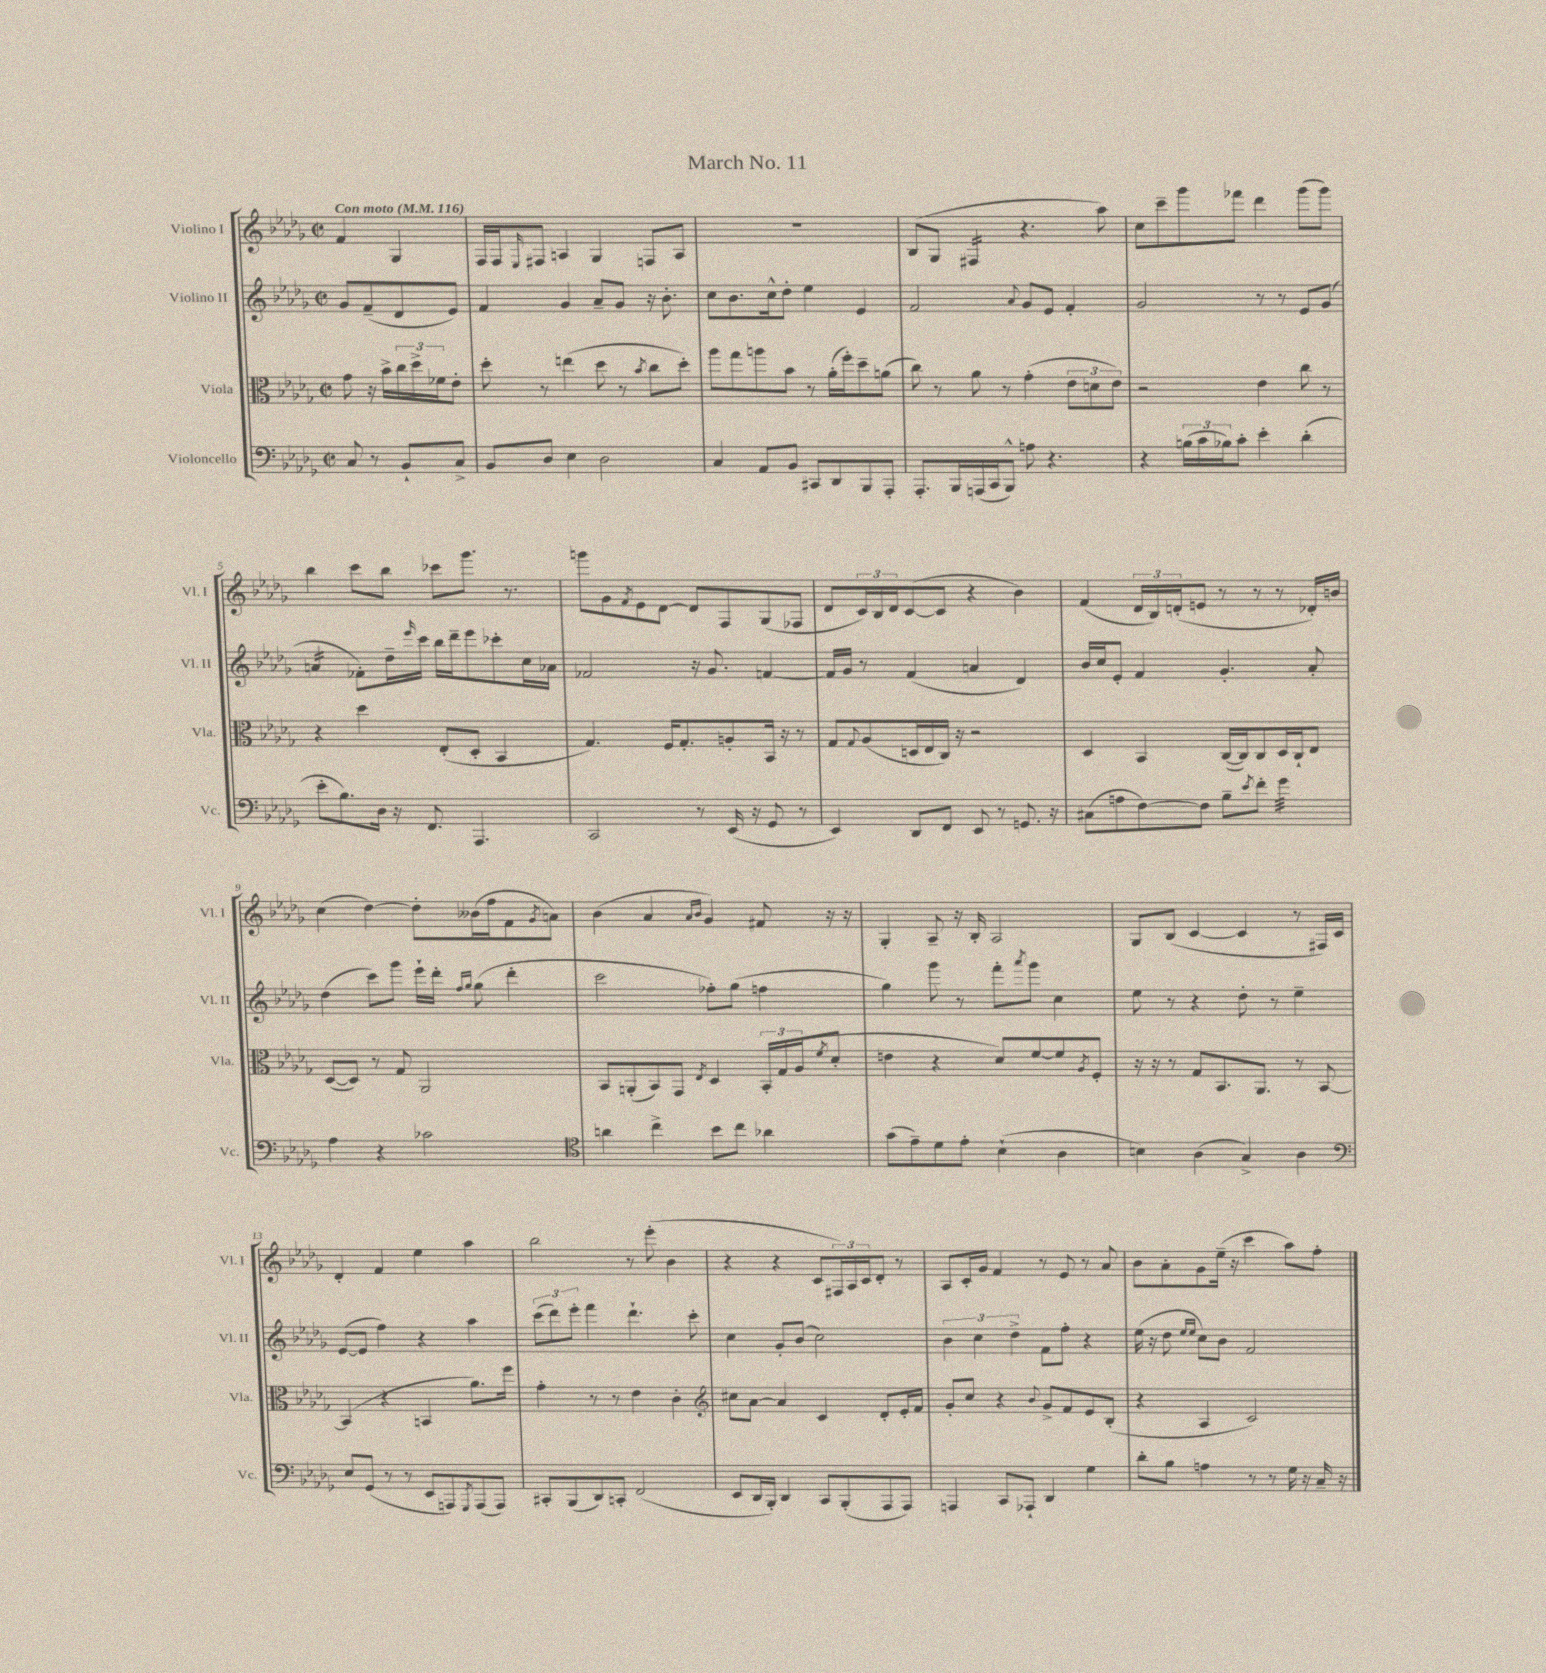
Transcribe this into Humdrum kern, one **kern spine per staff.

**kern	**kern	**kern	**kern
*staff4	*staff3	*staff2	*staff1
*clefF4	*clefC3	*clefG2	*clefG2
*k[b-e-a-d-g-]	*k[b-e-a-d-g-]	*k[b-e-a-d-g-]	*k[b-e-a-d-g-]
*M2/2	*M2/2	*M2/2	*M2/2
*met(c|)	*met(c|)	*met(c|)	*met(c|)
*MM116	*MM116	*MM116	*MM116
8C	8g-	8g-	4f
8r	16r	(8f~	.
.	16b-^	.	.
8BB-`	24cc	8d-	4G-
.	24dd-^	.	.
.	24f-	.	.
8C^	8e-'	8e-)	.
=	=	=	=
8BB-	8dd-'	4f	16F
.	.	.	16F
.	.	.	16qqE-
8D-	8r	.	8F#
4E-	(4ee	4g-	4A
2D-	8dd-	8a-~	4G-
.	8r	8g-	.
.	8qb-	.	.
.	8cc	16r	8F
.	.	8.b-'	.
.	8dd-')	.	8A
=	=	=	=
4C	8aa-	8cc	1r
.	8gg-	8.b-	.
8AA-	8aa	.	.
.	.	16cc^^	.
8BB-	8b-	8dd-'	.
8CC#	8r	4ee-	.
8DD-	(16a-'	.	.
.	16ff')	.	.
8BBB-	8dd-~	4e-	.
8AAA-'	(8a	.	.
=	=	=	=
8.AAA-'	8cc)	2f	(8B-
.	8r	.	8G-
16BBB-	.	.	.
(16AAA	8a-	.	4F#
16CC	.	.	.
8BBB-^^)	8r	.	.
.	.	8qqa-	.
8A	(4g-'	8g-	4.r
4.r	.	8e-	.
.	12e-	4f'	.
.	12d	.	.
.	.	.	8aa-)
.	12e-)	.	.
=	=	=	=
4r	2r	2g-	8cc
.	.	.	8ccc~
(24B	.	.	8ggg-
24c	.	.	.
24B-)	.	.	.
8c'	.	.	8fff-
4e-'	4e-	8r	4ddd-
.	.	8r	.
(4d-'	8cc	8e-	(8ggg-
.	8r	(8g-	8ggg-)
=	=	=	=
8e-'	4r	4a	4bb-
8.B-)	.	.	.
.	4dd-	8f-')	8ccc
16D-	.	.	.
16r	.	16dd-~	8bb-
.	.	16qqeee-	.
8.FF	.	16ccc	.
.	(8E-'	16bb-	8ccc-
.	.	16ddd-~	.
4.AAA-	8D-'	8eee-	8.ggg-
.	4BB-	8ccc-'	.
.	.	.	8.r
.	.	16cc	.
.	.	16a-	.
=	=	=	=
2CC	4.G-)	2f-	8ggg
.	.	.	8g-
.	.	.	8qf
.	.	.	8e-
.	16F	.	[8d-
.	8.G-'	.	.
8r	.	16r	8d-]
.	.	8.g-	.
(16EE-	8A'	.	8F
16r	.	.	.
8GG-	16BB-	[4f	(8G-
.	16r	.	.
8r	8r	.	8F-
=	=	=	=
4EE-)	8G-	16f]	8d-
.	.	16g-	.
.	8qqG-	.	.
.	(8A-	8r	24c)
.	.	.	24B-
.	.	.	24d-
8DD-	16D	(4f	([8c
.	16E-	.	.
8FF	16C)	.	8c]
.	16r	.	.
8EE-	2r	4a	4r
8r	.	.	.
8.GG	.	4d-)	4b-)
16r	.	.	.
=	=	=	=
(8C#	4D-	16b-	(4f
.	.	16cc	.
8A	.	8e-'	.
[8F)	4BB-	4f	24d-
.	.	.	24B-)
.	.	.	(24d'
8F]	.	.	8e
8B-~	([16C	4.g-'	8r
.	16C])	.	.
8qe-	.	.	.
8f'	8C	.	8r
4g-	16D-	.	8r
.	16C`	.	.
.	8E-	8a-'	16d-')
.	.	.	16b
=	=	=	=
4A-	([8D-	(4dd-	(4cc
.	8D-])	.	.
4r	8r	8ccc)	[4dd-)
.	8G-	8ggg-	.
2c-	2AA-	16eee-`	8dd-']
.	.	16ddd-'	.
.	.	16qqff	.
.	.	16qqgg-	.
.	.	(8gg-	(16b--
.	.	.	16ff
.	.	4ddd-'	8f
.	.	.	8qg-
.	.	.	8a)
=	=	=	=
*clefC4	*	*	*
4a	8BB-	2ccc	(4b-
.	(8AA'	.	.
4cc^	8BB-)	.	4a-
.	8GG-	.	.
.	.	.	16qqa-
.	8qE-	.	16qqb-
8b-	4D-	8ff-')	4g-)
8cc	.	(8gg-	.
4a-	24BB-'	4ff	8f#
.	24G-	.	.
.	(24A-	.	.
.	8qf	.	.
.	8d-'	.	16r
.	.	.	16r
=	=	=	=
(8g-	4e	4gg-)	4G-'
8e-~)	.	.	.
8d-	4r	8ggg-	8A-~
8e-'	.	8r	16r
.	.	.	16B-'
(4B-`	8d-)	8fff'	2A-
.	.	8qaaa-	.
.	[8f	8ggg-	.
4A-	8f]	4cc	.
.	8qA-	.	.
.	8F'	.	.
=	=	=	=
4B)	16r	8ee-	8G-
.	16r	.	.
.	8r	8r	(8B-
(4A-	8G-	4r	[4c
.	8.BB-	.	.
4G-^)	.	8dd-'	4c]
.	8.AA-	.	.
.	.	8r	.
4A-	8r	4ee-~	8r
.	[8BB-	.	16F#)
.	.	.	16c
=	=	=	=
*clefF4	*	*	*
8E-	(4BB-]	([8e-	4d-'
(8GG-	.	8e-]	.
8r	4r	4ff)	4f
8r	.	.	.
8EE-	4BB	4r	4ee-
8AAA)	.	.	.
8qGGG-	.	.	.
(8AAA	8.a-)	4aa-	4aa-
8AAA)	.	.	.
.	16ff	.	.
=	=	=	=
8CC#'	4g-'	(12ccc	2bb-
.	.	12ddd-)	.
(8BBB-	.	.	.
.	.	12eee-'	.
8DD-)	8r	4fff	.
8CC'	8r	.	.
(2FF	4e-	4.ddd-`	8r
.	.	.	(8eee-'
.	4c'	.	4b-
.	.	8ccc'	.
=	=	=	=
*	*clefG2	*	*
8EE-	8cc#	4cc	4r
16DD-	[8a-	.	.
16BBB-')	.	.	.
4DD-	4a-]	8g-'	4r
.	.	(8b-	.
8CC	4c	2cc)	8c
(8BBB-'	.	.	24F#)
.	.	.	24A-
.	.	.	24c
8AAA-	8d-'	.	8d-'
8AAA-)	16e-'	.	8r
.	16f	.	.
=	=	=	=
4AAA	8g-'	6b-	8A-
.	8cc	.	16c'
.	.	6cc	.
.	.	.	16g-
8CC	4r	.	4f
.	.	6dd-^	.
8AAA-`	.	.	.
.	8qqb-	.	.
4DD-	8g-^	8f	8r
.	8f	8ff'	8e-
4G-	8e-	4r	8r
.	(8B-'	.	8a-
=	=	=	=
8d-'	4r	(16ee-	8b-
.	.	16r	.
8B-	.	8dd-	8a-'
.	.	16qqee-	.
.	.	16qqee-	.
4A	4A-	8cc)	8g-
.	.	8b-	(16ee-~
.	.	.	16r
8r	2c)	2f	4ccc
8r	.	.	.
16G-	.	.	8aa-)
16r	.	.	.
16C~	.	.	8ff'
16r	.	.	.
==	==	==	==
*-	*-	*-	*-
